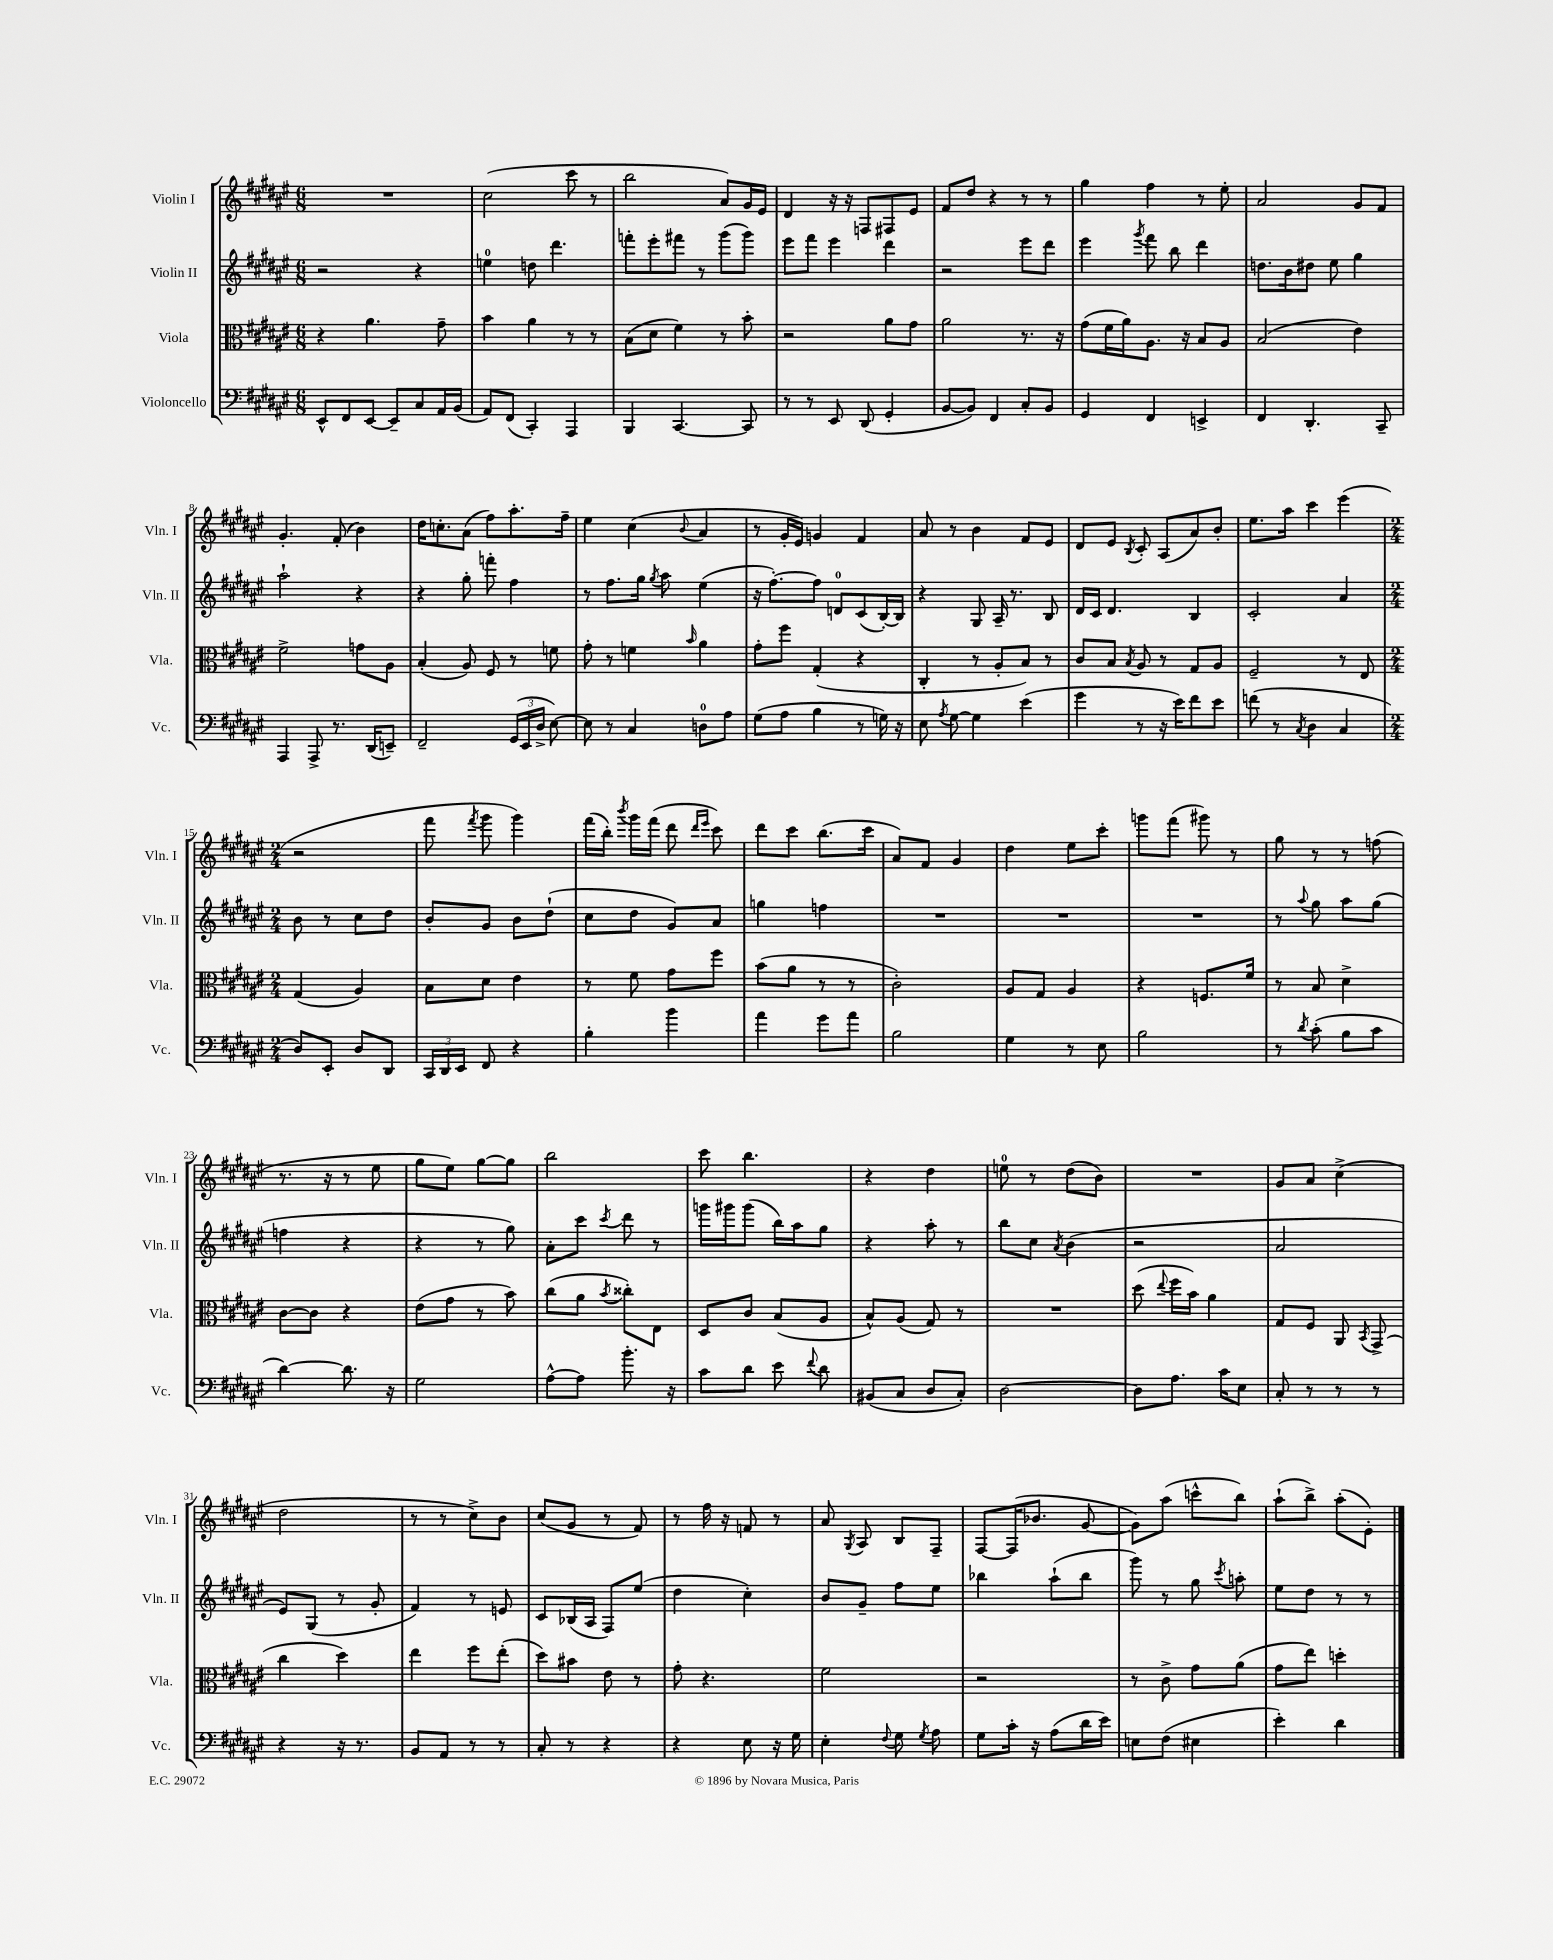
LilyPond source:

<<
\new StaffGroup <<
\new Staff = "s0" \with { instrumentName = "Violin I" shortInstrumentName = "Vln. I" } {
    \clef treble \key fis \major \numericTimeSignature \time 6/8
    \autoBeamOff R2. |
    cis''2( cis'''8 r8 |
    b''2 ais'8[) gis'16 eis'16] |
    dis'4 r16 r16 f8[ fis8 eis'8] |
    fis'8[ dis''8] r4 r8 r8 |
    gis''4 fis''4 r8 eis''8-. |
    ais'2 gis'8[ fis'8] |
    gis'4.-. fis'8-.( b'4) |
    dis''16[ c''8.-. ais'8]( fis''8[) ais''8.-. fis''16]-- |
    eis''4 cis''4( \appoggiatura { b'8 } ais'4 |
    r8 gis'16[-. eis'16]) g'4 fis'4 |
    ais'8 r8 b'4 fis'8[ eis'8] |
    dis'8[ eis'8] \acciaccatura { b8 } cis'8-. ais8[( ais'8) b'8]-. |
    eis''8.[ ais''16] cis'''4 eis'''4( |
    \numericTimeSignature \time 2/4 r2 |
    fis'''8 \acciaccatura { fis'''8 } gis'''8 gis'''4) |
    fis'''16[( b''16]-.) \acciaccatura { b'''8 } gis'''16[ fis'''16]( dis'''8 \grace { dis'''16[ eis'''16] } cis'''8) |
    dis'''8[ cis'''8] b''8.[( cis'''16] |
    ais'8[) fis'8] gis'4 |
    dis''4 eis''8[ cis'''8]-. |
    g'''8[ fis'''8]( gis'''8) r8 |
    gis''8 r8 r8 f''8( |
    r8. r16 r8 eis''8 |
    gis''8[ eis''8]) gis''8[~ gis''8] |
    b''2 |
    cis'''8 b''4. |
    r4 dis''4 |
    e''8-0 r8 dis''8[( b'8]) |
    R2 |
    gis'8[ ais'8] cis''4->( |
    dis''2 |
    r8 r8 cis''8[->) b'8] |
    cis''8[( gis'8] r8 fis'8) |
    r8 fis''16 r16 f'8 r8 |
    ais'8 \acciaccatura { gis8 } ais8 b8[ fis8]-- |
    fis8[~ fis16( bes'8.] gis'8~ |
    gis'8[) ais''8]( c'''8[-^ b''8]) |
    ais''8[-!( b''8]->) ais''8[-.( eis'8]-.) \bar "|." |
}
\new Staff = "s1" \with { instrumentName = "Violin II" shortInstrumentName = "Vln. II" } {
    \clef treble \key fis \major \numericTimeSignature \time 6/8
    \autoBeamOff r2 r4 |
    e''4-0 d''8 dis'''4. |
    f'''8[-. eis'''8-. fis'''8] r8 gis'''8[( gis'''8]) |
    eis'''8[ fis'''8] eis'''4 dis'''4 |
    r2 eis'''8[ dis'''8] |
    eis'''4 \acciaccatura { gis'''8 } fis'''8 b''8 dis'''4 |
    d''8.[ b'16 dis''8] eis''8 gis''4 |
    ais''2-! r4 |
    r4 gis''8-. f'''8-. fis''4 |
    r8 fis''8.[ gis''16] \acciaccatura { gis''8 } ais''8 eis''4( |
    r16 fis''8.[~-.) fis''8] d'8[-0 cis'8( b16~-.) b16] |
    r4 gis8 ais16-- r8. b8 |
    dis'16[ cis'16] dis'4. b4 |
    cis'2-. ais'4 |
    \numericTimeSignature \time 2/4 b'8 r8 cis''8[ dis''8] |
    b'8[-. gis'8] b'8[ dis''8]-!( |
    cis''8[ dis''8] gis'8[) ais'8] |
    g''4 f''4 |
    R2 |
    R2 |
    R2 |
    r8 \appoggiatura { ais''8 } gis''8 ais''8[ gis''8]( |
    f''4 r4 |
    r4 r8 gis''8) |
    ais'8[-. cis'''8] \acciaccatura { cis'''8 } dis'''8 r8 |
    g'''16[ gis'''16 gis'''8]( b''16[) ais''16 gis''8] |
    r4 ais''8-. r8 |
    b''8[ cis''8] \acciaccatura { ais'8 } b'4( |
    r2 |
    ais'2 |
    eis'8[) gis8]( r8 gis'8-. |
    fis'4) r8 e'8 |
    cis'8[ bes16( ais16] fis8[) eis''8]( |
    dis''4 cis''4-.) |
    b'8[ gis'8]-- fis''8[ eis''8] |
    bes''4 ais''8[-!( bes''8] |
    gis'''8) r8 gis''8 \acciaccatura { cis'''8 } a''8-. |
    eis''8[ dis''8] r8 r8 \bar "|." |
}
\new Staff = "s2" \with { instrumentName = "Viola" shortInstrumentName = "Vla." } {
    \clef alto \key fis \major \numericTimeSignature \time 6/8
    \autoBeamOff r4 ais'4. gis'8-- |
    b'4 ais'4 r8 r8 |
    b8[( dis'8] fis'4) r8 b'8-. |
    r2 ais'8[ gis'8] |
    ais'2 r8. r16 |
    gis'8[( fis'16 ais'16) ais8.] r16 b8[ ais8] |
    b2( eis'4) |
    fis'2-> g'8[ ais8] |
    b4-.( ais8) fis8 r8 f'8 |
    gis'8-. r8 f'4 \grace { b'16 } ais'4 |
    gis'8[-. fis''8] gis4-.( r4 |
    cis4-. r8 ais8[-. b8]) r8 |
    cis'8[ b8] \acciaccatura { b8 } ais8 r8 gis8[ ais8] |
    fis2-- r8 eis8 |
    \numericTimeSignature \time 2/4 gis4( ais4) |
    b8[ dis'8] eis'4 |
    r8 fis'8 gis'8[ fis''8] |
    b'8[( ais'8] r8 r8 |
    cis'2-.) |
    ais8[ gis8] ais4 |
    r4 f8.[ fis'16] |
    r8 b8 dis'4-> |
    cis'8[~ cis'8] r4 |
    eis'8[( gis'8] r8 b'8) |
    cis''8[( ais'8] \acciaccatura { b'8 } cisis''8[-.) eis8] |
    dis8[ cis'8] b8[( ais8] |
    b8[-^) ais8]( gis8) r8 |
    R2 |
    dis''8( \appoggiatura { eis''8 } fis''16[ b'16]) ais'4 |
    gis8[ fis8] ais,8 \acciaccatura { b,8 } gis,8->( |
    cis''4 dis''4) |
    eis''4 fis''8[ eis''8]-.( |
    dis''8[) bis'8] eis'8 r8 |
    gis'8-. r4. |
    fis'2 |
    r2 |
    r8 cis'8-> gis'8[ ais'8]( |
    gis'8[ eis''8]) d''4-. \bar "|." |
}
\new Staff = "s3" \with { instrumentName = "Violoncello" shortInstrumentName = "Vc." } {
    \clef bass \key fis \major \numericTimeSignature \time 6/8
    \autoBeamOff eis,8[-^ fis,8 eis,8]~ eis,8[-- cis8 ais,16 b,16]( |
    ais,8[) fis,8]( cis,4-.) ais,,4 |
    b,,4 cis,4.~ cis,8 |
    r8 r8 eis,8 dis,8( gis,4-. |
    b,8[~ b,8]) fis,4 cis8[-. b,8] |
    gis,4 fis,4 e,4-> |
    fis,4 dis,4.-. cis,8-- |
    ais,,4 ais,,8-> r8. dis,16[( e,8]--) |
    fis,2-- \tuplet 3/2 { gis,16[( eis,16 dis16]-> } eis8~) |
    eis8 r8 cis4 d8[-0 ais8] |
    gis8[( ais8] b4 r8 g16) r16 |
    eis8 \acciaccatura { ais8 } gis8~ gis4 eis'4( |
    gis'4 r8 r16 eis'16[) fis'8 eis'8] |
    f'8( r8 \acciaccatura { cis8 } dis4 cis4 |
    \numericTimeSignature \time 2/4 dis8[) eis,8]-. dis8[ dis,8] |
    \tuplet 3/2 { cis,16[ dis,16 eis,16] } fis,8 r4 |
    b4-. b'4 |
    ais'4 gis'8[ ais'8] |
    b2 |
    gis4 r8 eis8 |
    b2 |
    r8 \acciaccatura { dis'8 } cis'8-.( b8[ cis'8] |
    dis'4~) dis'8. r16 |
    gis2 |
    ais8[~-^ ais8] b'8.-. r16 |
    cis'8[ dis'8] eis'8 \appoggiatura { fis'8 } dis'8 |
    bis,8[( cis8] dis8[ cis8]-.) |
    dis2~ |
    dis8[ ais8.] cis'16[ eis8] |
    cis8-. r8 r8 r8 |
    r4 r16 r8. |
    b,8[ ais,8] r8 r8 |
    cis8-. r8 r4 |
    r4 eis8 r16 gis16 |
    eis4-. \appoggiatura { fis8 } gis8 \acciaccatura { gis8 } ais8 |
    gis8[ cis'16]-. r16 ais8[( dis'16 eis'16]) |
    e8[ fis8]( eis4 |
    eis'4-.) dis'4 \bar "|." |
}
>>
>>
